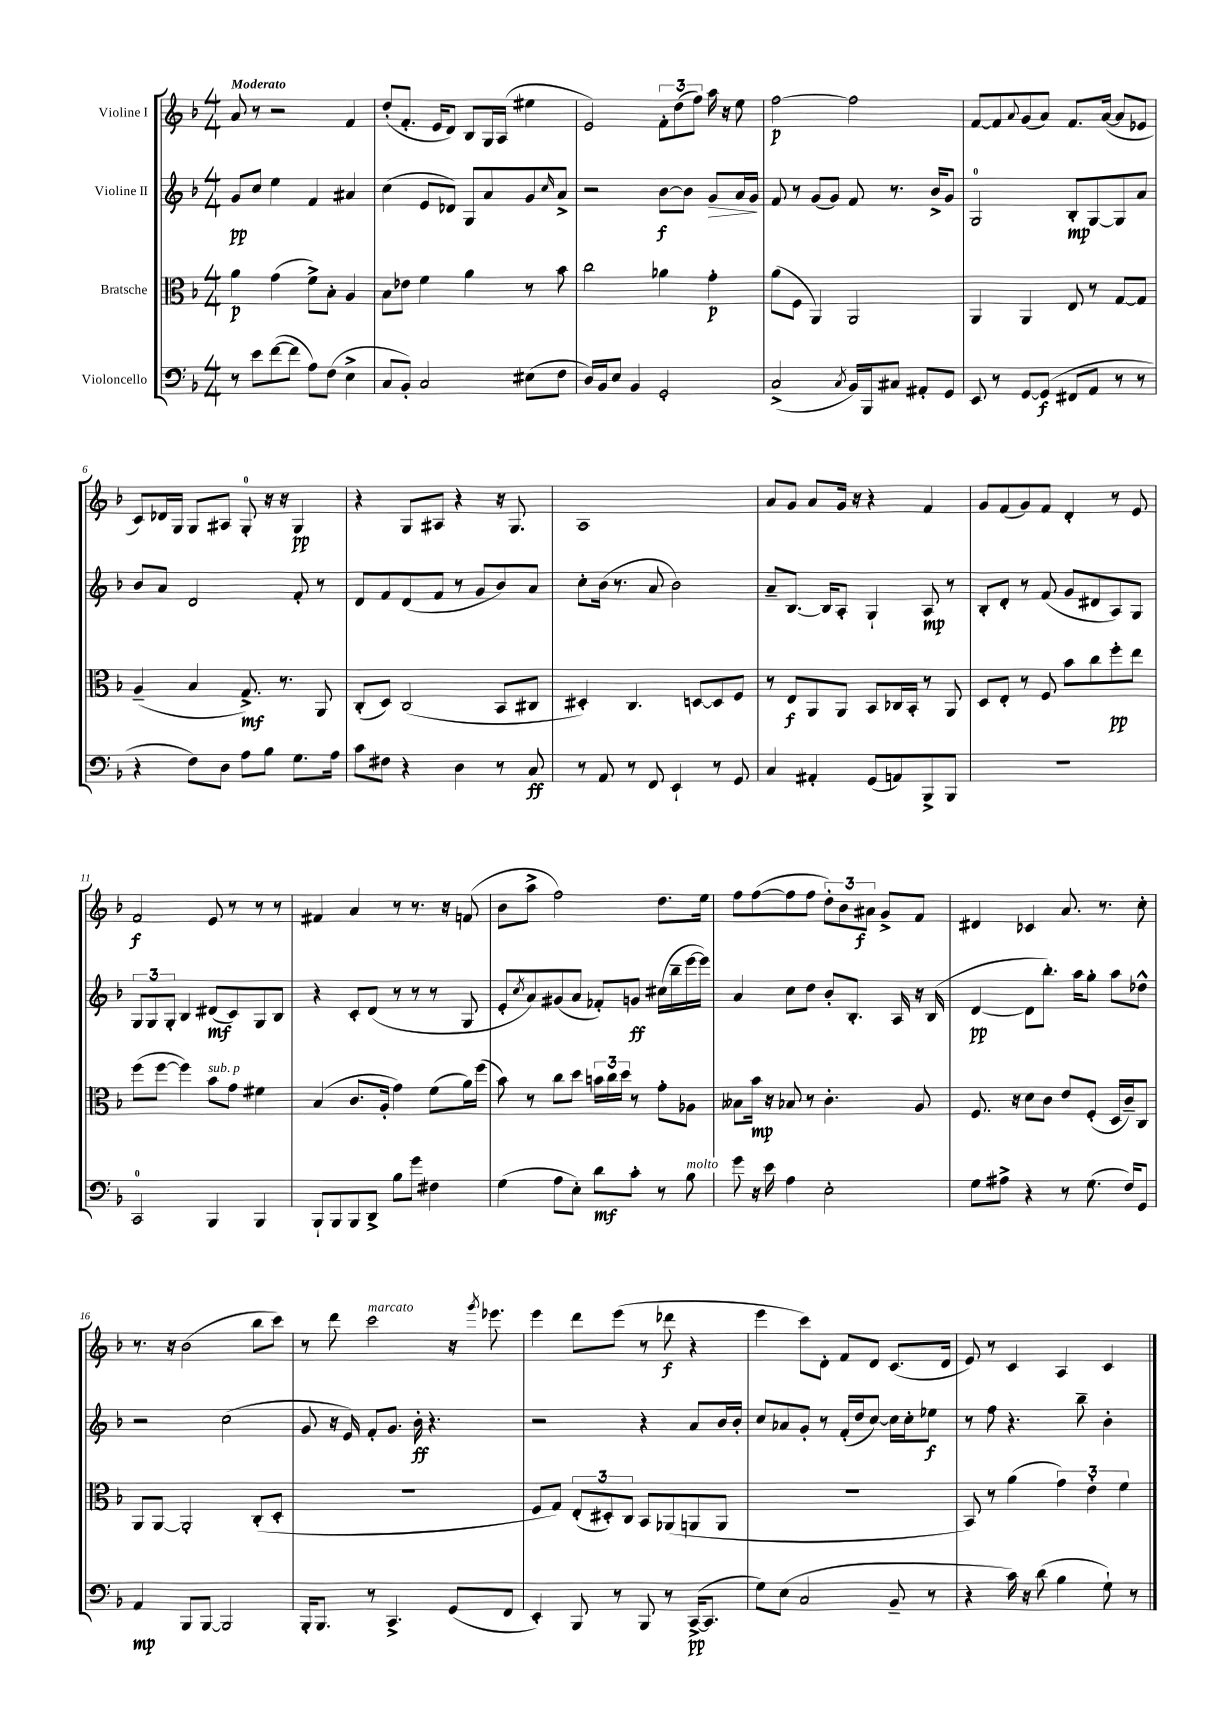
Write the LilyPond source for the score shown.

<<
\new StaffGroup <<
\new Staff = "s0" \with { instrumentName = "Violine I" } {
    \clef treble \key f \major \numericTimeSignature \time 4/4 \tempo "Moderato"
    a'8 r8 r2 f'4 |
    d''8-.( f'8.-. e'16 d'8) bes8 g16 a16( eis''4 |
    e'2) \tuplet 3/2 { f'8-. d''8( f''8) } a''16 r16 e''8 |
    f''2~\p f''2 |
    f'8~ f'8 \appoggiatura { a'8 } g'8( a'8) f'8. a'16~( a'8 ees'8 |
    c'8) des'16 g16 g8 ais8 g8-0-. r16 r16 g4\pp |
    r4 g8 ais8 r4 r16 g8. |
    a1 |
    a'8 g'8 a'8 g'16 r16 r4 f'4 |
    g'8 f'8( g'8) f'8 d'4-. r8 e'8 |
    f'2\f e'8 r8 r8 r8 |
    fis'4 a'4 r8 r8. r16 f'8( |
    bes'8 a''8-> f''2) d''8. e''16 |
    f''8 f''8~( f''8 f''8 \tuplet 3/2 { d''8-.) bes'8 ais'8\f } g'8-> f'8 |
    dis'4 ces'4 a'8. r8. c''8-. |
    r8. r16 bes'2( bes''8 c'''8) |
    r8 d'''8 c'''2^\markup { \italic "marcato" } r16 \acciaccatura { g'''8 } ees'''8. |
    e'''4 d'''8 e'''8( r8 des'''8\f r4 |
    e'''4 c'''8) d'8-. f'8 d'8 c'8.( d'16 |
    e'8) r8 c'4 a4 c'4 \bar "|." |
}
\new Staff = "s1" \with { instrumentName = "Violine II" } {
    \clef treble \key f \major \numericTimeSignature \time 4/4
    g'8\pp c''8 e''4 f'4 ais'4 |
    c''4( e'8 des'8) g8 a'8 g'8 \grace { c''16 } a'8-> |
    r2 bes'8~\f bes'8 g'8\> a'16 g'16\! |
    f'8 r8 g'8( g'8) f'8 r8. bes'16-> g'8 |
    g2-0 bes8-.\mp g8~ g8 a'8 |
    bes'8 a'8 d'2 f'8-. r8 |
    d'8 f'8 d'8( f'8 r8 g'8 bes'8) a'8 |
    c''8-. bes'16( r8. a'8 bes'2) |
    a'8-- bes8.~ bes16 a8-. g4-! a8\mp r8 |
    bes8-. d'8-. r8 f'8( g'8 dis'8 a8) g8 |
    \tuplet 3/2 { g8 g8 g8-. } bes4 dis'8\mf( c'8) g8 bes8 |
    r4 c'8-. d'8( r8 r8 r8 g8 |
    e'8-. \acciaccatura { c''8 } a'8) gis'8( a'8 fes'8-.) g'8\ff cis''16( bes''16-- e'''16~ e'''16) |
    a'4 c''8 d''8 bes'8-. bes8.-. a16 r16 bes16( |
    d'4~\pp d'8 bes''8.-.) a''16 g''8-. a''8 des''8-^ |
    r2 c''2( |
    g'8 r16 e'16) f'8-. g'8. bes'16-.\ff r4. |
    r2 r4 a'8 bes'16 bes'16-. |
    c''8 aes'8 g'8-. r8 f'16-.( d''16 c''8~) c''16 c''16-. ees''8\f |
    r8 f''8 r4. bes''8-- bes'4-. \bar "|." |
}
\new Staff = "s2" \with { instrumentName = "Bratsche" } {
    \clef alto \key f \major \numericTimeSignature \time 4/4
    a'4\p g'4( f'8->) bes8-. a4 |
    bes8 ees'8 f'4 a'4 r8 bes'8 |
    c''2 aes'4 g'4-.\p |
    a'8( f8 a,4) a,2 |
    a,4 a,4 e8 r8 g8~ g8 |
    a4--( bes4 g8.->\mf) r8. a,8 |
    c8-.( d8) c2( bes,8 cis8 |
    dis4-.) c4. d8~ d8 f8 |
    r8 e8\f a,8 a,8 bes,8 ces16 bes,16-. r8 a,8 |
    d8 e8-. r8 f8 bes'8 c''8 f''8-.\pp e''8 |
    f''8( f''8~ f''4) bes'8^\markup { \italic "sub. p" } g'8 fis'4 |
    bes4( c'8. a16-. g'4) f'8( a'16) f''16( |
    bes'8) r8 c''8 d''8 \tuplet 3/2 { b'16 c''16 d''16 } r8 g'8-. aes8 |
    beses8 bes'16\mp r16 bes8 r8 c'4.-. a8 |
    f8. r16 d'8 c'8 e'8 f8-.( d16 c'16--) c8 |
    a,8 a,8~ a,2-. c8-.( d8-. |
    r1 |
    f8 g8) \tuplet 3/2 { e8-.( dis8-.) c8 } bes,8 aes,8( a,8 a,8 |
    R1 |
    bes,8) r8 a'4( \tuplet 3/2 { g'4) e'4-. f'4 } \bar "|." |
}
\new Staff = "s3" \with { instrumentName = "Violoncello" } {
    \clef bass \key f \major \numericTimeSignature \time 4/4
    r8 e'8 f'8~( f'8 a8) f8( e4-> |
    c8 bes,8-.) c2 eis8( f8 |
    d16) bes,16 e8 bes,4 g,2-. |
    c2->( \acciaccatura { c8 } bes,16) bes,,16 cis8 ais,8-. g,8 |
    e,8 r8 g,8~ g,8\f( fis,8 a,8 r8 r8 |
    r4 f8) d8 a8 bes8 g8. a16 |
    c'8 fis8 r4 d4 r8 c8\ff |
    r8 a,8 r8 f,8 e,4-! r8 g,8 |
    c4 ais,4-. g,8( a,8) bes,,8-> bes,,8 |
    R1 |
    c,2-0 bes,,4 bes,,4 |
    bes,,8-! bes,,8 bes,,8 d,8-> bes8 g'8 fis4 |
    g4( a8 e8-.) d'8\mf c'8-. r8 bes8^\markup { \italic "molto" } |
    g'8 r16 e'16 a4 e2-. |
    g8 ais8-> r4 r8 g8.( f16) g,8 |
    a,4\mp bes,,8 bes,,8~ bes,,2 |
    bes,,16-. bes,,8. r8 c,4.-> g,8( f,8 |
    e,4-.) bes,,8 r8 bes,,8 r8 c,16~->\pp( c,8. |
    g8) e8( c2 bes,8-- r8 |
    r4 c'16) r16 d'8( bes4 g8-!) r8 \bar "|." |
}
>>
>>
